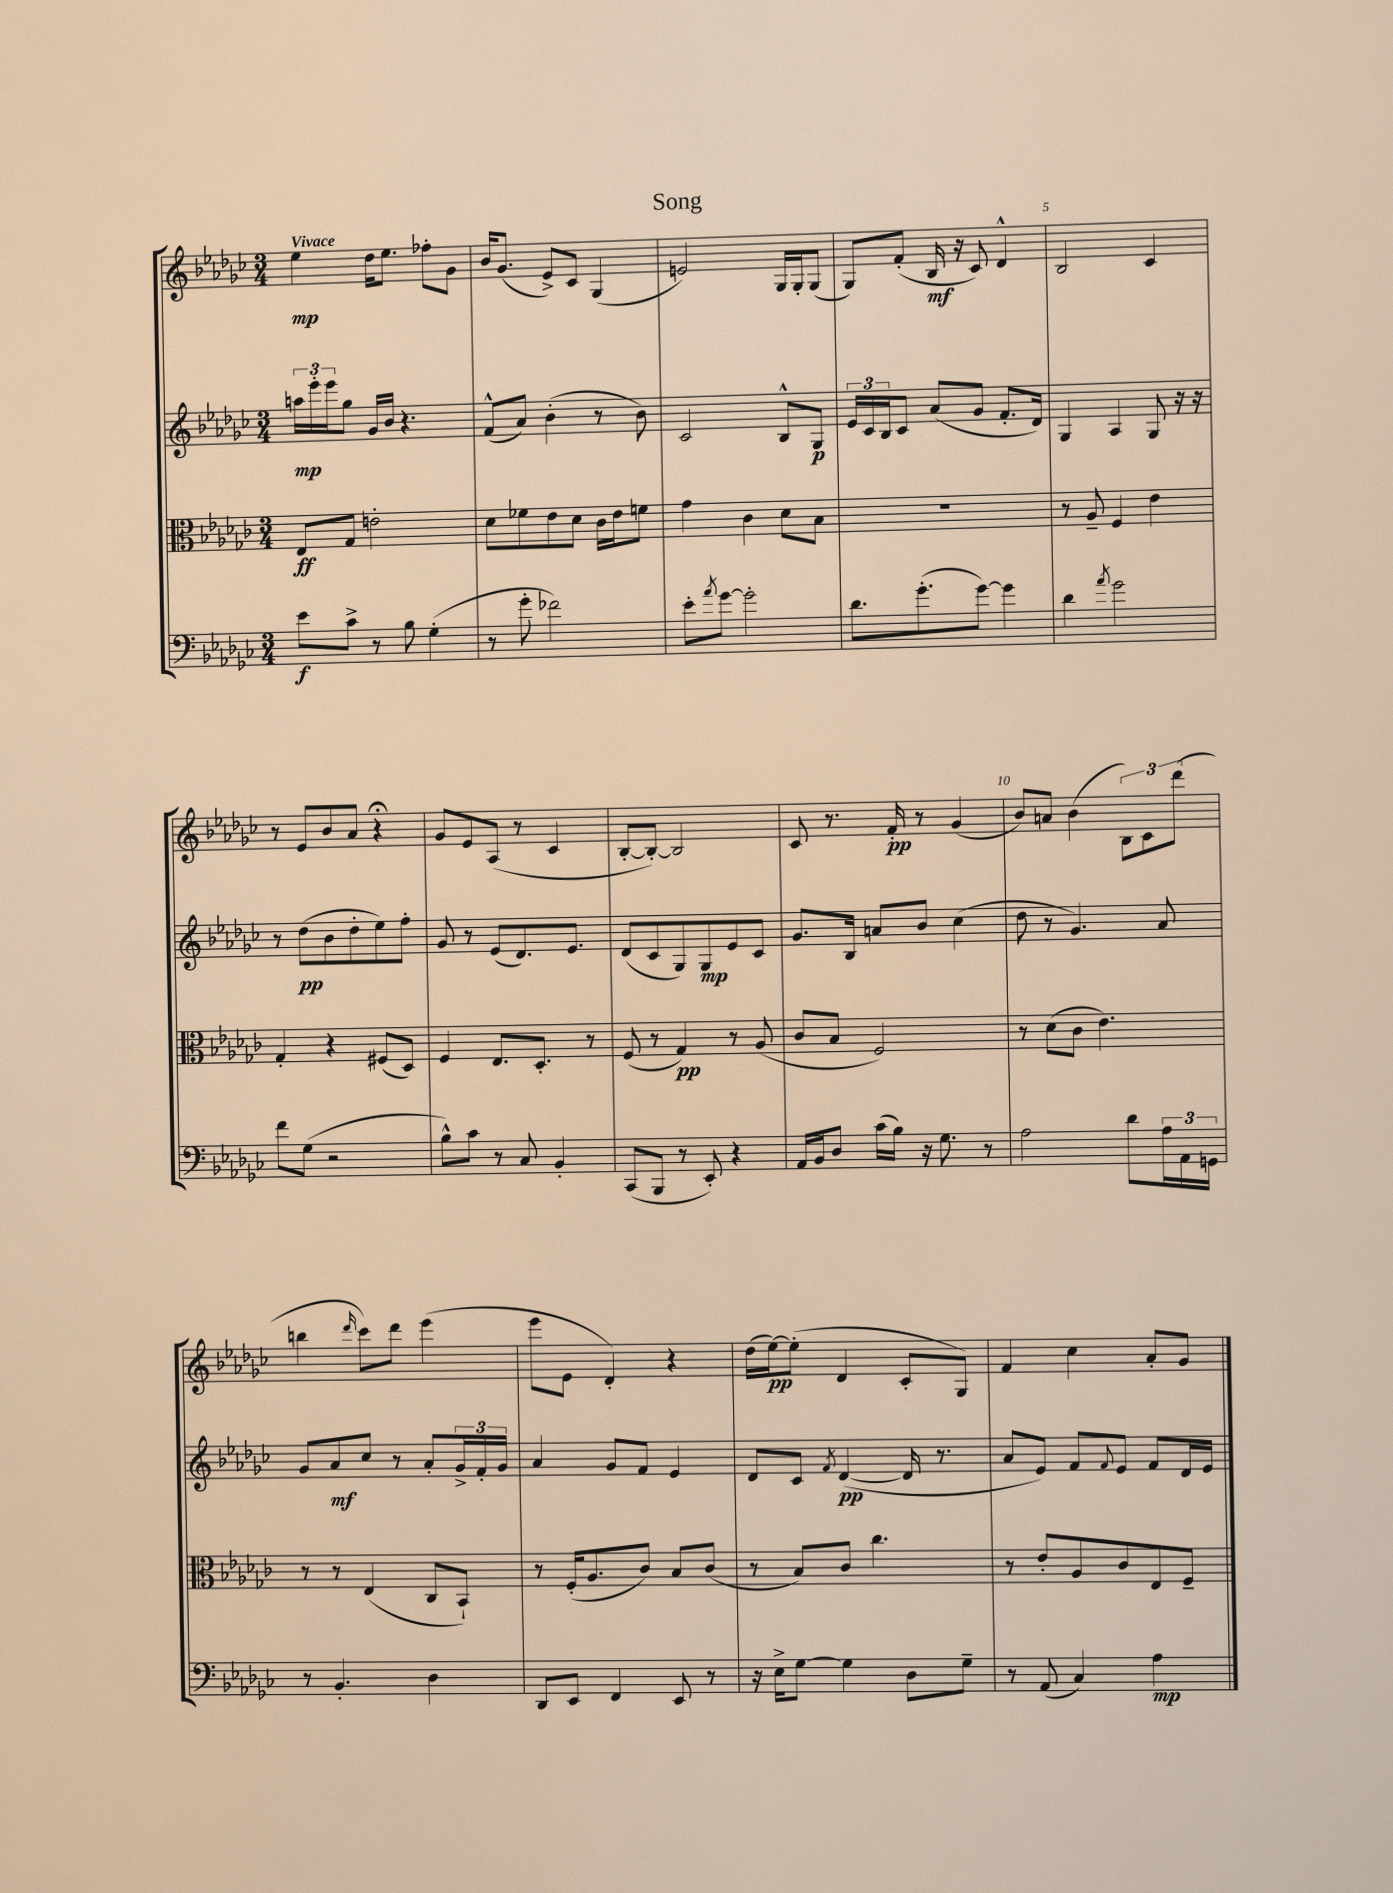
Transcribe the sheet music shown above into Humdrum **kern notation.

**kern	**kern	**kern	**kern
*staff4	*staff3	*staff2	*staff1
*clefF4	*clefC3	*clefG2	*clefG2
*k[b-e-a-d-g-c-]	*k[b-e-a-d-g-c-]	*k[b-e-a-d-g-c-]	*k[b-e-a-d-g-c-]
*M3/4	*M3/4	*M3/4	*M3/4
8e-\L	8E-/L	24aa\LL	4ee-\
.	.	24eee-'\	.
.	.	24eee-\J	.
8c-^\J	8G-/J	8gg-\J	.
8r	2e'\	16g-/LL	16dd-\LK
.	.	16b-/JJ	8.ee-\J
8B-\	.	4.r	.
(4G-'\	.	.	8ff-'\L
.	.	.	8g-\J
=	=	=	=
8r	8d-\L	(8f^^/L	16b-/LK
.	.	.	(8.g-/J
8g-'\	8f-\	8a-/J)	.
2f-\)	8e-\	(4b-'\	8e-^/L)
.	8d-\J	.	8c-/J
.	16c-\LL	8r	(4G-/
.	16e-\J	.	.
.	8f\J	8b-\)	.
=	=	=	=
8e-'\L	4g-\	2c-/	2e/)
8qa-/	.	.	.
[8g-\J	.	.	.
2g-'\]	4c-\	.	.
.	8d-\L	8B-^^/L	16G-/LL
.	.	.	16G-'/J
.	8B-\J	8G-/J	(8G-/J
=	=	=	=
8.d-\L	2.r	24e-/LL	8G-/L)
.	.	24c-/	.
.	.	24B-/J	.
.	.	8c-/J	(8f'/J
(8.g-'\	.	.	.
.	.	(8a-/L	16B-/
.	.	.	16r
[8g-\J)	.	8g-/J	8c-/)
4g-\]	.	8.f'/L	4d-^^/
.	.	16d-/Jk)	.
=	=	=	=
4d-\	8r	4G-/	2B-/
.	8A-~/	.	.
8qa-/	.	.	.
2g-\	4F/	4A-/	.
.	4e-\	8G-/	4c-/
.	.	16r	.
.	.	16r	.
=	=	=	=
8f\L	4G-'/	8r	8r
(8G-\J	.	(8dd-\L	8e-/L
2r	4r	8b-\	8b-/
.	.	8dd-'\	8a-/J
.	(8F#/L	8ee-\)	4r;
.	8D-/J)	8ff'\J	.
=	=	=	=
8B-^^\L)	4F/	8g-/	8g-/L
8c-\J	.	8r	8e-/
8r	8.E-/L	(8e-/L	(8A-/J
8C-/	.	8.d-/)	8r
.	8.D-'/J	.	.
4BB-'/	.	.	4c-/
.	.	8.e-/J	.
.	8r	.	.
=	=	=	=
(8CC-/L	(8F/	(8d-/L	[8B-'/L
8BBB-/J	8r	8c-/	8B-'/_J)
8r	4G-/)	8G-/)	2B-/]
8EE-'/)	.	8G-/	.
4r	8r	8e-/	.
.	(8A-/	8c-/J	.
=	=	=	=
16AA-/LL	8c-/L	8.g-/L	8c-/
16BB-/J	.	.	.
8D-/J	8B-/J	.	8.r
.	.	16B-/Jk	.
(16c-\LL	2F/)	8a/L	.
16B-\JJ)	.	.	16f'/
16r	.	8b-/J	8r
8.G-\	.	.	.
.	.	(4cc-\	(4g-/
8r	.	.	.
=	=	=	=
2A-\	8r	8dd-\	8b-/L)
.	(8d-\L	8r	8a/J
.	8c-\J	4.g-/)	(4b-\
.	4.e-\)	.	.
8d-\L	.	.	12B-\L)
.	.	.	12c-\
24A-\L	.	8a-/	.
24AA-\	.	.	(12ddd-\J
24GG\JJ	.	.	.
=	=	=	=
8r	8r	8g-/L	4bb\
4.BB-'/	8r	8a-/	.
.	.	.	16qqddd-/
.	(4E-/	8cc-/J	8ccc-\L)
.	.	8r	8ddd-\J
4D-\	8C-/L	8a-'/L	(4eee-\
.	8BB-`/J)	24g-^/L	.
.	.	24f'/	.
.	.	24g-/JJ	.
=	=	=	=
8DD-/L	8r	4a-/	8eee-\L
8EE-/J	(16F'/LK	.	8e-\J
.	8.A-/	.	.
4FF/	.	8g-/L	4d-'/)
.	8c-/J)	8f/J	.
8EE-/	8B-/L	4e-/	4r
8r	(8c-/J	.	.
=	=	=	=
16r	8r	8d-/L	(16dd-\LL
16E-^\LK	.	.	[16ee-\J)
[8G-\J	8B-/L)	8c-/J	(8ee-'\]J
.	.	8qf/	.
4G-\]	8c-/J	([4d-/	4d-/
.	4.cc-\	.	.
8D-\L	.	16d-/]	8c-'/L
.	.	8.r	.
8G-~\J	.	.	8G-/J)
=	=	=	=
8r	8r	8a-/L	4f/
(8AA-/	8e-'/L	8e-/J)	.
4C-/)	8A-/	8f/L	4cc-\
.	.	8qqf/	.
.	8c-/	8e-/J	.
4A-\	8E-/	8f/L	8a-'/L
.	8F~/J	16d-/L	8g-/J
.	.	16e-/JJ	.
==	==	==	==
*-	*-	*-	*-
